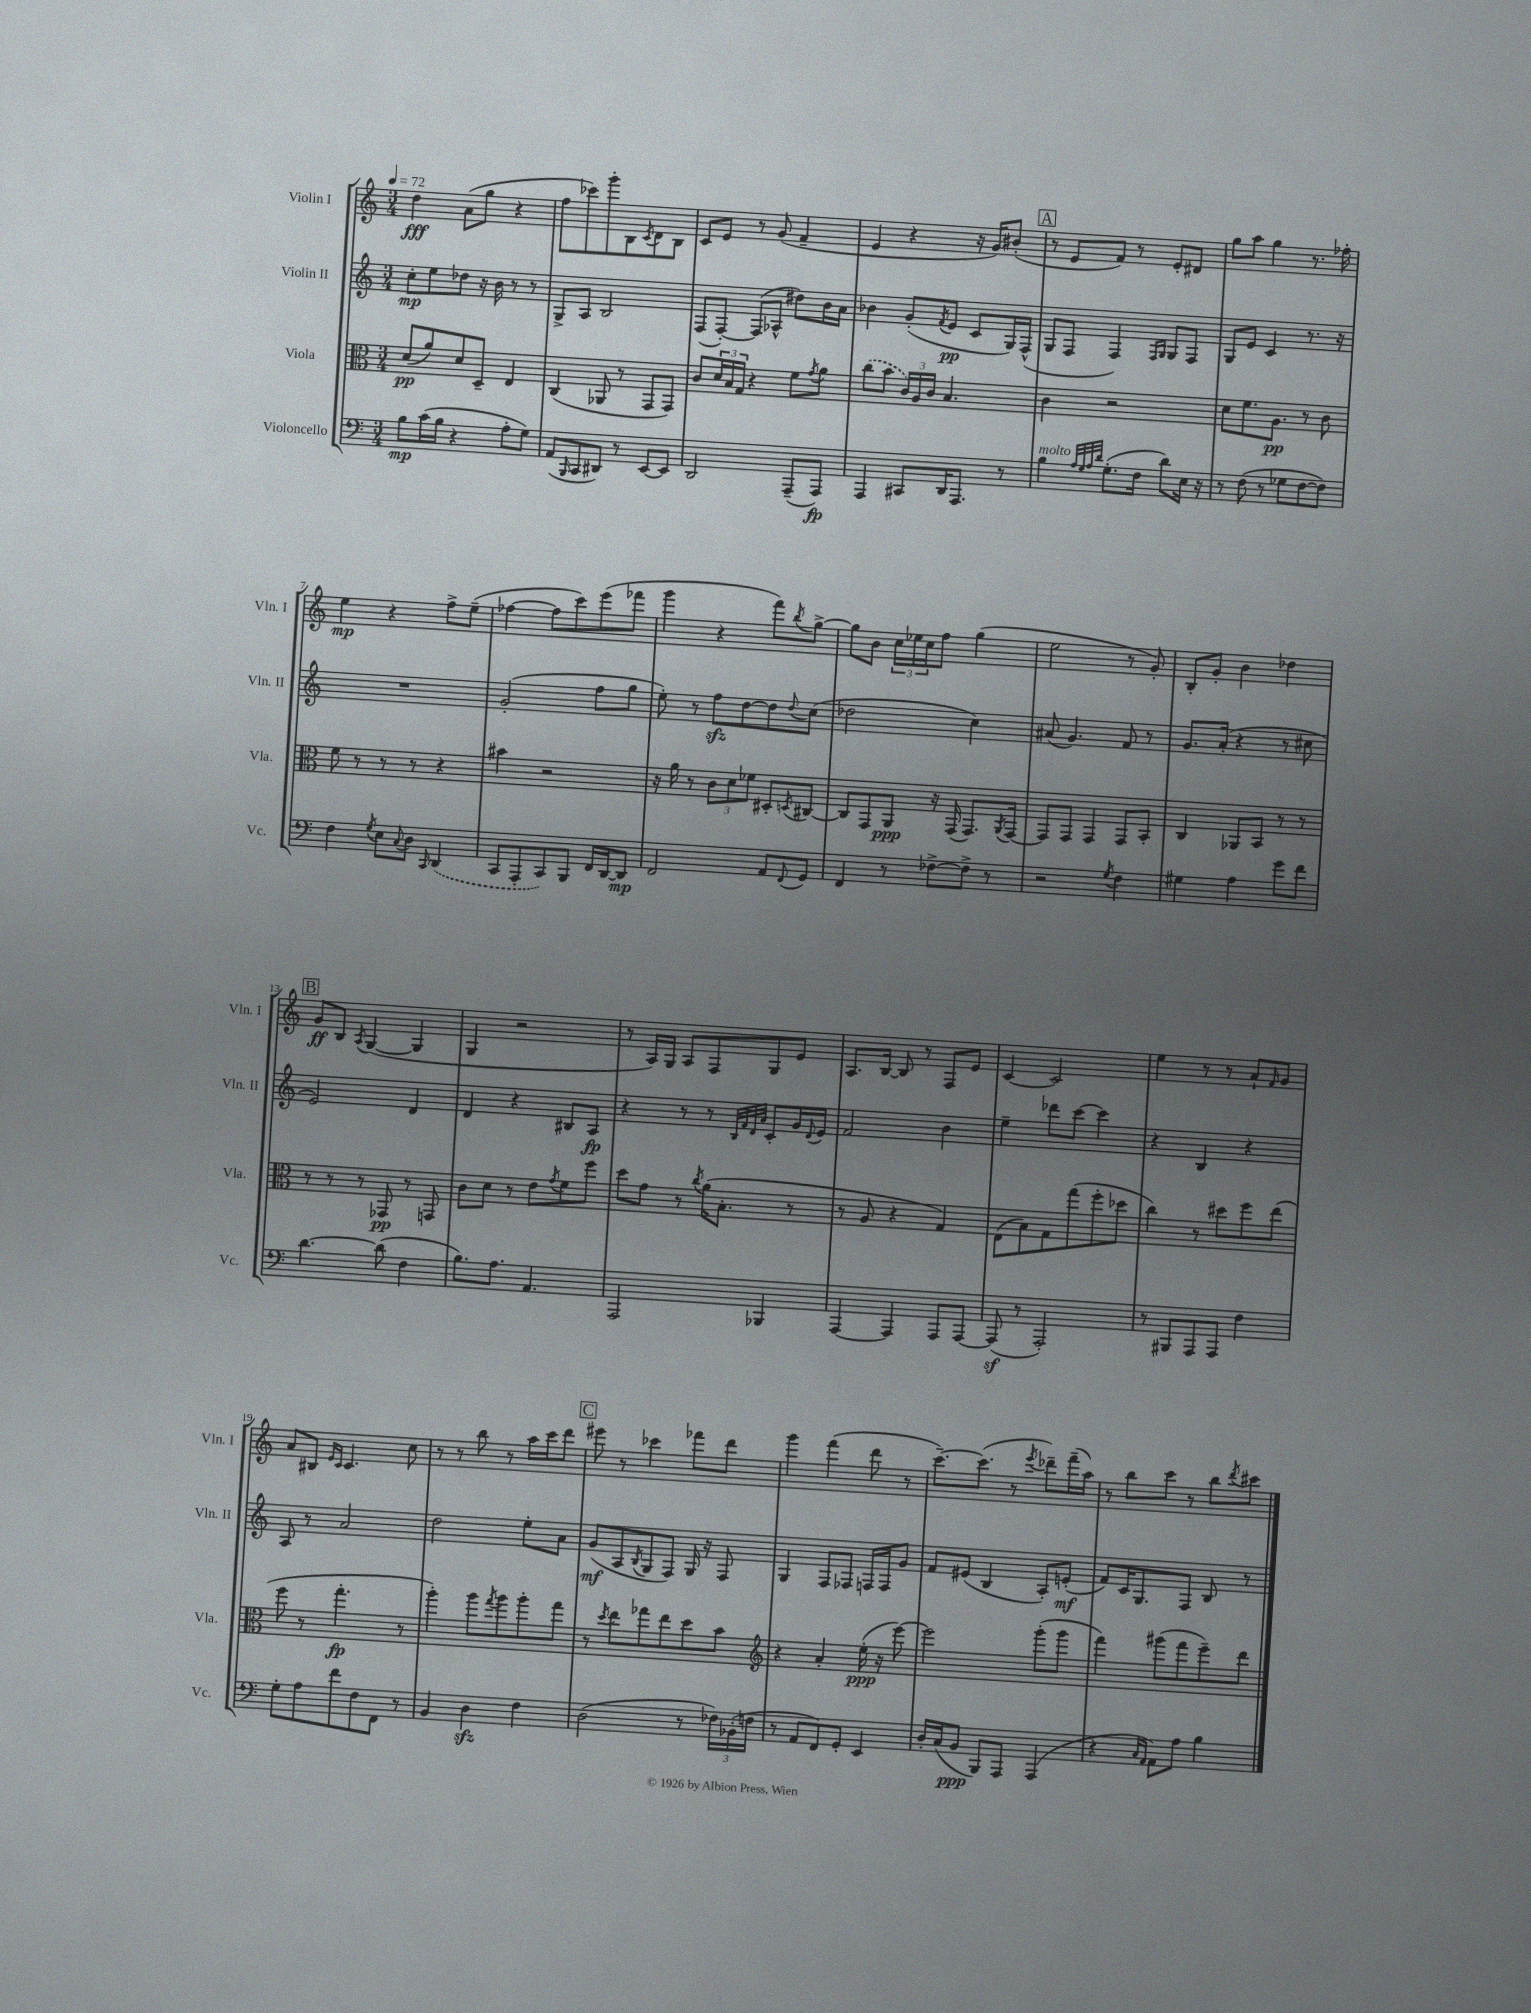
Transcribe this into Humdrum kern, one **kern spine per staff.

**kern	**kern	**kern	**kern
*staff4	*staff3	*staff2	*staff1
*clefF4	*clefC3	*clefG2	*clefG2
*k[]	*k[]	*k[]	*k[]
*M3/4	*M3/4	*M3/4	*M3/4
*MM72	*MM72	*MM72	*MM72
8B	(8d	8cc'	4dd
(16c	8a)	8ee	.
16B	.	.	.
4r	8d	8dd-	(8a
.	8D~	16r	8gg
.	.	16b	.
8A'	4E	8r	4r
8G)	.	8r	.
=	=	=	=
(8AA	(4C	8G^	8ff
16qqBBB	.	.	.
8CC	.	8A	8ccc-)
8DD#)	8AA-	2B	8ggg'
8r	8r	.	8B
.	.	.	8qc
[8EE	8GG	.	8d
8EE]	8GG)	.	8B
=	=	=	=
2DD	8c	(8F	8c
.	24d	[8F')	8e
.	24B	.	.
.	24G	.	.
.	4r	(8F]	8r
.	.	8A-^^	(8g
(8AAA~	8f	8dd#)	4f~
.	8qg	.	.
8AAA)	8a	16b	.
.	.	16a	.
=	=	=	=
4AAA	(8cc	4b-	4e
.	8b	.	.
8CC#	24c)	(8g'	4r
.	24A	.	.
.	24c	.	.
.	.	8qf	.
16DD	4.B	8e	.
8.AAA	.	.	.
.	.	8c	16r
.	.	.	16g)
8r	.	16G)	(8b#'
.	.	(16F^^	.
=	=	=	=
4B	4c	8G	8r
.	.	8F	8e
32qqA	.	.	.
32qqG	.	.	.
32qqA	.	.	.
32qqd	.	.	.
(8.G'	2r	4F)	8f)
.	.	.	8r
16F	.	.	.
.	.	16qqF	.
.	.	16qqG	.
8d)	.	8G	8e'
16E	.	8F	8d#
16r	.	.	.
=	=	=	=
8r	8d	8G	8gg
(8F	8.f	8e	8aa
8r	.	4c	4gg
.	8.A	.	.
8G-	.	.	.
[8F	8r	8.r	8.r
8F])	8c	.	.
.	.	16r	16ff-'
=	=	=	=
4F	8f	2.r	4ee
.	8r	.	.
8qG	.	.	.
8E	8r	.	4r
8qqC	.	.	.
8D	8r	.	.
16qqCC	.	.	.
(4DD	4r	.	8ff^
.	.	.	(8ee~
=	=	=	=
8CC	4b#	(2g'	[4ff-
8AAA'	.	.	.
8CC)	2r	.	8ff-]
8BBB	.	.	8ccc)
16FF	.	8ff	(8eee
[16DD	.	.	.
8DD]	.	8gg	8fff-
=	=	=	=
2FF	16r	8ee')	4ggg
.	16a	.	.
.	8r	8r	.
.	12c	8ff	4r
.	12d	.	.
.	.	[8dd	.
.	12f-	.	.
8AA	8D#'	8dd]	8fff)
8qqFF	8qD	8qqdd	8qbb
8GG	[8C#	(8cc	[8gg^
=	=	=	=
4FF	8C#]	2dd-	8gg]
.	8GG	.	8b
8r	8AA	.	24cc
.	.	.	24ee-
.	.	.	24cc
[8F-^	16r	.	8ff
.	(16GG	.	.
8F-^]	8.GG)	4cc)	(4gg
8r	.	.	.
.	8qAA	.	.
.	[16GG	.	.
=	=	=	=
2r	8GG]	(8a#	2ee
.	8GG	4.g)	.
.	4GG	.	.
8qG	.	.	.
4F	8GG	8f	8r
.	8BB'	8r	8g')
=	=	=	=
4G#	4C	8.g	8B'
.	.	.	8g'
.	.	(16a'	.
4A	8AA-	4r	4b
.	8BB	.	.
8g	8r	8r	4dd-
8f	8r	8cc#	.
=	=	=	=
[4.d	8r	2e)	8g
.	8r	.	8B
.	.	.	8qA
.	8r	.	([4G
(8d]	8GG-	.	.
4F	8r	4d	4G]
.	8GG	.	.
=	=	=	=
8.B)	8c	4d	4G
.	8d	.	.
8.A	.	.	.
.	8r	4r	2r
4.AA	8e	.	.
.	8qg	.	.
.	8f	8B#	.
.	8ff	8A	.
=	=	=	=
2AAA	8dd	4r	8r
.	8g	.	16A)
.	.	.	16G
.	8r	8r	8A
.	8qcc	.	.
.	(16a	8r	8F
.	8.B'	.	.
.	.	32qqB	.
.	.	32qqf	.
.	.	32qqd	.
.	.	32qqa	.
4BBB-	.	8c'	8G
.	8r	16g	8e
.	.	8qqd	.
.	.	16e	.
=	=	=	=
[4AAA	8r	2f	8.A
.	8A	.	.
.	.	.	[16B
4AAA]	4r	.	8B]
.	.	.	8r
8AAA	4G)	4b	8F
[8AAA	.	.	8e
=	=	=	=
(8AAA]	(8E	4ee~	[4c
8r	8B)	.	.
2AAA')	8G	8ddd-	2c]
.	(8gg	[8ccc	.
.	8ff'	4ccc]	.
.	8dd-	.	.
=	=	=	=
8r	4cc)	4r	4ee
8BBB#	.	.	.
8AAA	8r	4B	8r
8AAA	8dd#	.	8r
4F	8ff	4r	8a`
.	.	.	16qqf
.	(8ee	.	8g
=	=	=	=
8G'	8ff	8A	8a
8A	8r	8r	8B#
.	.	.	16qqe
.	.	.	16qqc
8f	4.gg'	2a	4.c
8F	.	.	.
8FF	.	.	.
8r	8r	.	8cc
=	=	=	=
4BB	4aa')	2dd	8r
.	.	.	8r
4D	8aa	.	8bb
.	8qgg	.	.
.	8aa	.	8r
4F	8aa'	8ee'	16aa
.	.	.	16ccc
.	8gg	8a	8ddd
=	=	=	=
(2D	8r	(8g	8eee#
.	8qdd	.	.
.	8ee	8A	8r
.	.	8qB	.
.	8gg-	8G	4ccc-
.	8ee	8F)	.
8r	8dd	16G	8fff-
.	.	16r	.
24F-)	8b	8F	8ddd
(24BB-'	.	.	.
24F	.	.	.
=	=	=	=
*	*clefG2	*	*
8r	4r	4G	4ggg
8AA	.	.	.
8FF)	4a'	8F	(4fff
8GG'	.	8F-	.
4EE	(16ee'	16F	8ddd
.	16r	16F	.
.	[8eee)	8g	8r
=	=	=	=
16D'	2eee]	8f	[8.ccc~)
(16C	.	.	.
8BB	.	(8e#	.
.	.	.	(8.ccc]
8BBB)	.	4B	.
8AAA	.	.	8r
.	.	.	8qeee
(4AAA	(8ggg'	8A')	8ddd-~)
.	8ggg	(8e'	(16fff~
.	.	.	16aa)
=	=	=	=
4r	4fff)	8f)	8r
.	.	16c	8bb
.	.	8.G	.
16qqC	.	.	.
16qqAA	.	.	.
8AA)	(8ggg#	.	8ccc
8A	8fff	8F	8r
4B	8eee~)	8B	8bb
.	.	.	8qddd
.	8ddd	8r	8ccc#
==	==	==	==
*-	*-	*-	*-
